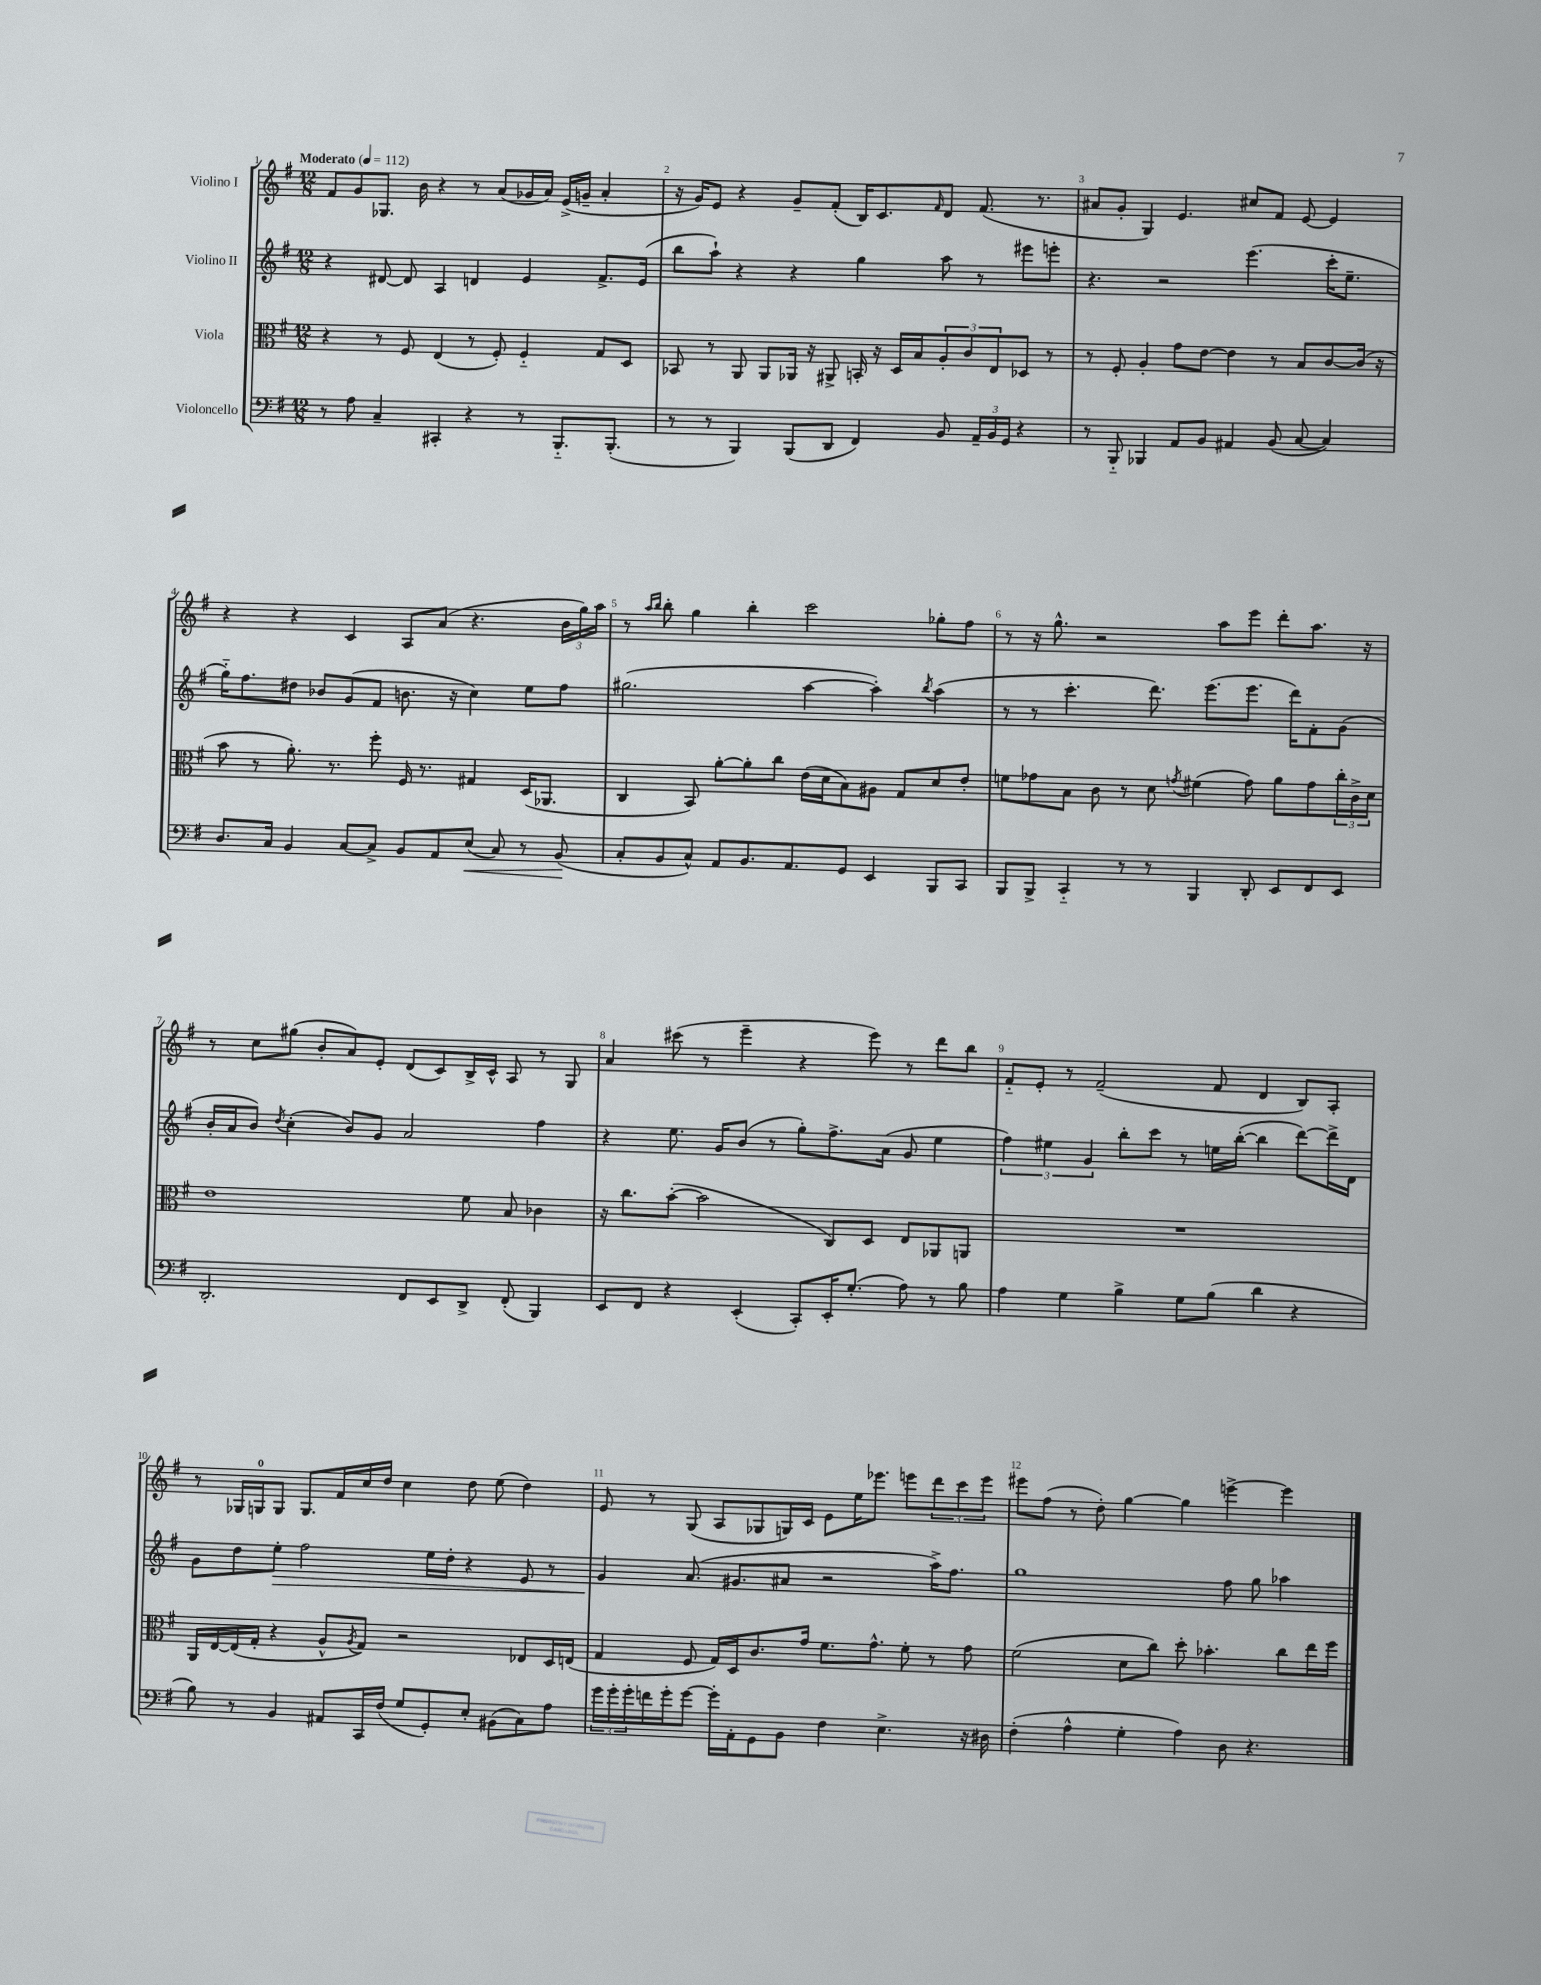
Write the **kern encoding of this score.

**kern	**kern	**kern	**kern
*staff4	*staff3	*staff2	*staff1
*clefF4	*clefC3	*clefG2	*clefG2
*k[f#]	*k[f#]	*k[f#]	*k[f#]
*M12/8	*M12/8	*M12/8	*M12/8
*MM112	*MM112	*MM112	*MM112
8r	4r	4r	8f#
8A	.	.	8g
4C~	8r	[8d#	8.G-
.	8F#	8d#]	.
.	.	.	16b
4CC#'	(4E	4A	4r
4r	8r	4d	8r
.	8F#')	.	(8a
8r	4F#'~	4e	16g-
.	.	.	16a)
8.BBB'~	.	.	(16e^
.	.	.	16g~
.	8G	8.f#^	4a'
(8.BBB'	.	.	.
.	8D	.	.
.	.	(16e	.
=	=	=	=
8r	8BB-	8bb	16r
.	.	.	16g)
8r	8r	8aa`)	8e
4BBB)	8AA	4r	4r
.	8AA	.	.
(8BBB	16AA-	4r	8g~
.	16r	.	.
8DD	8AA#^	.	(8f#'
4FF#)	16BB'	4gg	16B)
.	16r	.	8.c
.	16D	.	.
.	16B	.	.
.	.	.	16qqf#
8BB	12A'	8aa	8d
.	12c	.	.
24AA~	.	8r	(8.f#
24BB	12E	.	.
24GG	.	.	.
4r	8D-	8eee#	.
.	.	.	8.r
.	8r	8eee'	.
=	=	=	=
8r	8r	4.r	8a#
8BBB'~	8F#'	.	8g'
4BBB-	4A'	.	4G)
.	.	2r	.
8AA	8g	.	4.e
8BB	[8e	.	.
4AA#	4e]	.	.
.	.	(4.eee	8cc#
(8BB	8r	.	8f#
[8C	8B	.	[8e
4C])	[8c	16ccc'	4e]
.	.	8.ee~	.
.	(16c]	.	.
.	16r	.	.
=	=	=	=
8.D	8b	16gg'~)	4r
.	.	8.ff#	.
.	8r	.	.
16C	.	.	.
4BB	8.a')	8dd#	4r
.	.	8b-	.
.	8.r	.	.
[8C	.	(8g	4c
8C^]	8ff#'	8f#	.
8BB	16F#	8.b	8A
.	8.r	.	.
8AA	.	.	(8a
.	.	16r	.
(8E	4G#	4cc)	4.r
8C)	.	.	.
8r	(16D	8ee	.
.	8.AA-	.	.
(8BB	.	8ff#	24b
.	.	.	24gg)
.	.	.	24aa
=	=	=	=
8C'	4C	(2.gg#	8r
.	.	.	16qqaa
.	.	.	16qqbb
8BB	.	.	8bb'
8C^^)	8BB)	.	4gg
8AA	[8a'	.	.
8.BB	8a']	.	4bb'
.	8cc	.	.
8.AA	.	.	.
.	(16e	[4aa	2ccc
.	16d	.	.
8GG	8B)	.	.
4EE	8A#	4aa'])	.
.	8G	.	.
.	.	8qbb	.
8BBB	8d	(4aa	8gg-'
8CC	8e'	.	8ff#
=	=	=	=
8BBB	8f	8r	8r
8BBB^	8g-	8r	16r
.	.	.	8.gg^^
4CC'~	8B	4.ccc'	.
.	8c	.	2r
8r	8r	.	.
8r	8d	8.ddd)	.
.	8qg	.	.
4BBB	(4f#	.	.
.	.	(8.eee	.
.	.	.	8aa
8DD'	8g)	8.eee	8eee
8EE	8a	.	8ddd'
.	.	16ddd)	.
8FF#	8g	8f#'	8.aa
8EE	24cc'	(8g	.
.	24c^	.	.
.	.	.	16r
.	24d	.	.
=	=	=	=
2.DD'	1e	16b'	8r
.	.	16a	.
.	.	8b)	8cc
.	.	8qdd	.
.	.	(4cc'	(8gg#
.	.	.	8b'
.	.	8b)	8a)
.	.	8g	8e'
8FF#	.	2a	(8d
8EE	.	.	8c)
8DD^	8f#	.	16B^
.	.	.	16c^^
(8FF#'	8B	.	8A
4BBB)	4c-	4ff#	8r
.	.	.	8G
=	=	=	=
8EE	16r	4r	4a
.	8.cc	.	.
8FF#	.	.	.
4r	([8b'	8.ee	(8ccc#
.	2b]	.	8r
.	.	16g	.
(4EE'	.	(8b	4eee~
.	.	8r	.
8CC')	.	8gg')	4r
16EE'	8C)	8.ff#^	.
(8.G'	.	.	.
.	8D	.	8eee)
.	.	(16a	.
8A)	8E	8g	8r
8r	8AA-	4ee	8ddd
8B	8AA	.	8bb
=	=	=	=
4A	1.r	6ff#)	8f#'~
.	.	.	8e'
.	.	6ee#	.
4G	.	.	8r
.	.	6g	.
.	.	.	(2f#~
4B^	.	8bb'	.
.	.	8ccc	.
8G	.	8r	.
(8B	.	16ee	8f#
.	.	([16bb'	.
4d	.	4bb]	4d
4r	.	[8ddd)	8B)
.	.	16ddd^]	8A'
.	.	16d	.
=	=	=	=
8B)	16AA	8g	8r
.	[16E	.	.
8r	(16E]	8dd	16G-
.	16G'	.	16G
4BB	4r	8ee'	8G
.	.	2ff#	8.G
8AA#	8A^^	.	.
.	.	.	16f#
.	8qA	.	.
16CC	8G)	.	16cc
(16F#	.	.	16dd
8G	2r	.	4cc
8GG')	.	16ee	.
.	.	16dd'	.
8E'	.	4r	8dd
(8BB#	.	.	(8ee
8C)	8E-	8e	4dd)
8A	16D	8r	.
.	(16E	.	.
=	=	=	=
24g	4G	4g	8e
24g'	.	.	.
24g'	.	.	.
16f	.	.	8r
16g'	.	.	.
[8g	8F#	(8.a	(8G
16g']	16G)	.	8A
16AA'	16D	8.g#	.
8GG	8.c	.	8G-
8BB	.	8a#	16G)
.	16g	.	16c
4F#	8.f#	2r	8e
.	.	.	16ee
.	8.g^^	.	8.eee-
4.E^	.	.	.
.	8f#'	.	8eee
.	8r	16aa^)	12ddd
.	.	8.ff#	.
.	.	.	12ccc
16r	8g	.	.
.	.	.	12eee
16D#	.	.	.
=	=	=	=
(4F#'	(2f#	1gg	8eee#
.	.	.	(8ff#
4A^^	.	.	8r
.	.	.	8dd')
4G'	8d	.	[4gg
.	8cc)	.	.
4A)	8dd'	.	4gg]
.	4.b-'	.	.
8D	.	8ff#	[4eee^
4.r	.	8gg	.
.	8cc	4aa-	4eee]
.	16ee	.	.
.	16ff#	.	.
==	==	==	==
*-	*-	*-	*-
